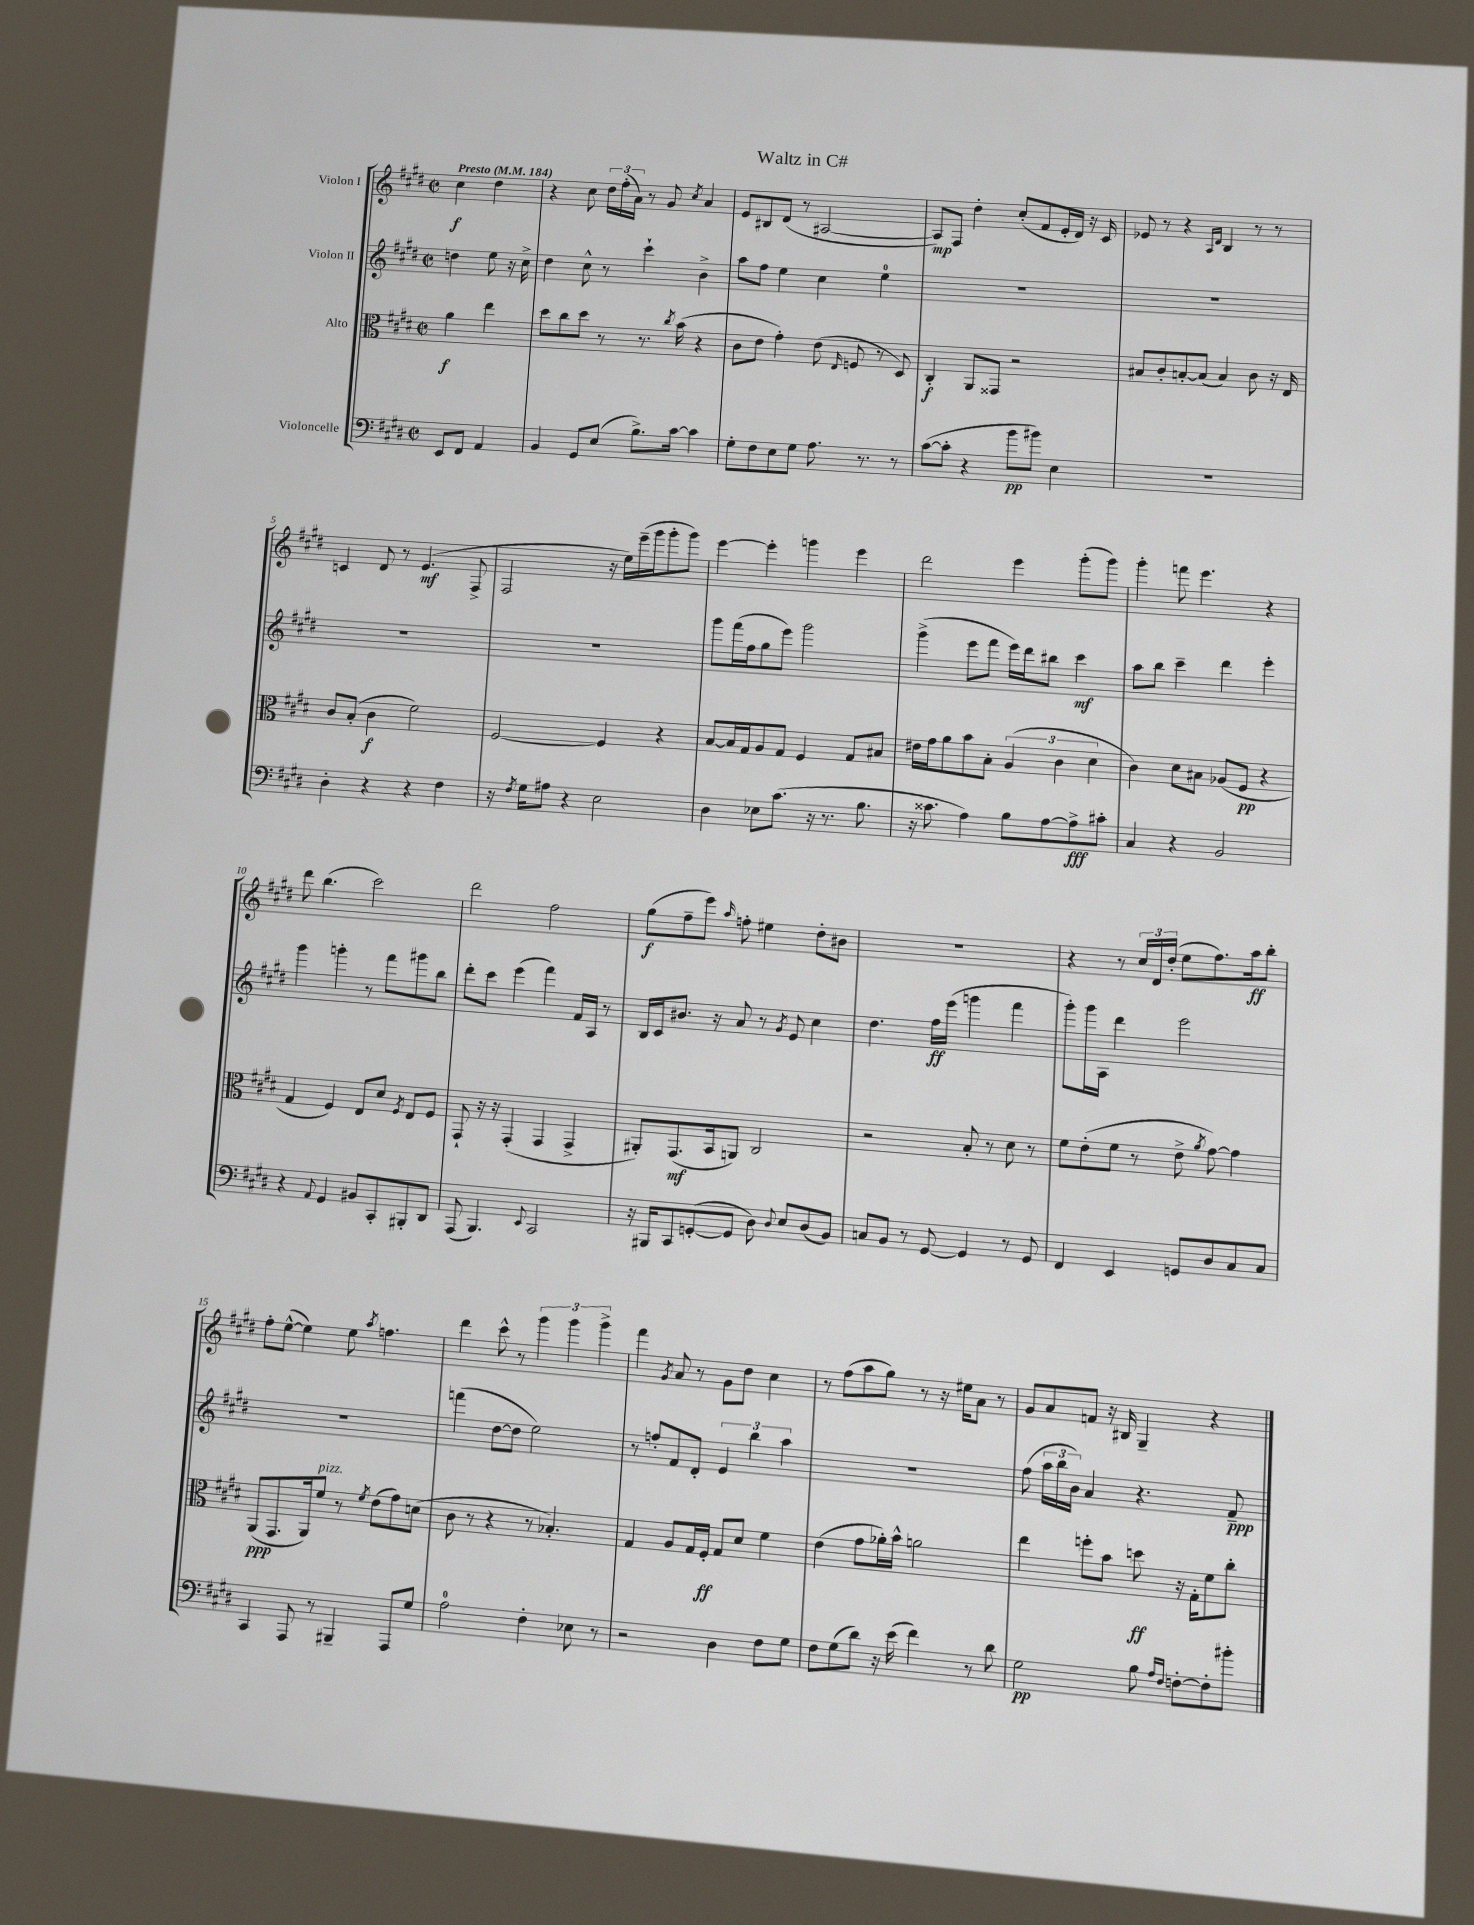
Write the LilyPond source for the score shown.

\header { title = "Waltz in C#" }
<<
\new StaffGroup <<
\new Staff = "s0" \with { instrumentName = "Violon I" } {
    \clef treble \key e \major \defaultTimeSignature \time 2/2 \partial 2 \tempo "Presto" 4 = 184
    \autoBeamOff cis''4\f dis''4 |
    r4 cis''8 \tuplet 3/2 { dis''16[ fis''16-.( a'16]) } r8 gis'8 \acciaccatura { cis''8 } a'4 |
    e'8[ bis8 dis'8]( r8 ais2~ |
    ais8[\mp) fis8] dis''4-. cis''8[-.( fis'8 e'16-. dis'16]) r16 cis'16 |
    ees'8 r8 r4 \grace { a16[ dis'16] } b4 r8 r8 |
    c'4 dis'8 r8 e'4.\mf( fis8-> |
    fis2 r16 e''16[) e'''16--( gis'''16 gis'''8-. gis'''8]) |
    e'''4~ e'''4-. g'''4 e'''4 |
    dis'''2 e'''4 gis'''8[-.( gis'''8]) |
    gis'''4-. f'''8 e'''4. r4 |
    dis'''8 b''4.( cis'''2) |
    dis'''2 fis''2 |
    gis''8[\f( fis''8-- e'''8]) \grace { a''16 } f''8-. eis''4 dis''8[-. bis'8] |
    R1 |
    r4 r8 \tuplet 3/2 { cis''16[ dis'16 dis''16]-.( } e''8[ fis''8.) a''16\ff b''8]-. |
    fis''8[-. e''8]~-^( e''4) e''8 \acciaccatura { a''8 } f''4. |
    dis'''4 cis'''8-^ r8 \tuplet 3/2 { gis'''4 gis'''4 gis'''4-> } |
    fis'''4 \acciaccatura { gis'8 } a'8 r8 gis'8[ dis''8] cis''4 |
    r8 fis''8[( a''8 gis''8]) r8 r16 eis''16[ a'8] r8 |
    gis'8[ a'8 f'8] r16 bis16 gis4-- r4 \bar "|." |
}
\new Staff = "s1" \with { instrumentName = "Violon II" } {
    \clef treble \key e \major \defaultTimeSignature \time 2/2 \partial 2
    \autoBeamOff d''4 e''8 r16 cis''16-> |
    dis''4 cis''8-^ r8 cis'''4-! b'4-> |
    a''8[ fis''8] e''4 cis''4 e''4-0 |
    R1 |
    R1 |
    R1 |
    R1 |
    gis'''8[ fis'''16( fis''16 gis''8 e'''8]) gis'''2 |
    gis'''4->( e'''8[ fis'''8] e'''16[) dis'''16 bis''8] cis'''4\mf |
    a''8[ b''8] cis'''4-- dis'''4 e'''4-. |
    gis'''4 g'''4-. r8 fis'''8[ gis'''8 b''8] |
    dis'''8[-. cis'''8] e'''4( fis'''4) fis'16[ a16] r8 |
    b16[ cis'16 bis'8.] r16 a'8 r8 \acciaccatura { gis'8 } e'8 cis''4 |
    dis''4. fis''16[\ff e'''16]( g'''4 fis'''4 |
    gis'''8[-.) gis'''16 a16] dis'''4 e'''2 |
    R1 |
    f'''4( dis''8[~ dis''8] e''2) |
    r8 f''8[-. fis'8 dis'8]-. \tuplet 3/2 { e'4 b''4 a''4 } |
    R1 |
    fis''8( \tuplet 3/2 { a''16[ b''16 b'16]) } a'4 r4. fis'8--\ppp \bar "|." |
}
\new Staff = "s2" \with { instrumentName = "Alto" } {
    \clef alto \key e \major \defaultTimeSignature \time 2/2 \partial 2
    \autoBeamOff a'4\f e''4 |
    dis''8[ cis''8 dis''8] r8 r8. \acciaccatura { cis''8 } b'16( r4 |
    cis'8[ e'8] gis'4-.) e'8( \grace { e16 } f8 r8 dis8) |
    cis4-.\f a,8[ gisis,8] r2 |
    bis8[ cis'8-. b8~-. b8]( b4) cis'8 r16 e16 |
    cis'8[ b8]-.( cis'4\f fis'2) |
    fis2~ fis4 r4 |
    b8[~ b16 gis16 a8 gis8] fis4 gis8[ bis8] |
    eis'16[ gis'16 a'8 b'8 b8]-. \tuplet 3/2 { a4( cis'4 dis'4 } |
    cis'4) dis'8[ bis8] aes8[( fis8]\pp r4 |
    gis4 fis4) e8[ dis'8] \acciaccatura { fis8 } e8[ fis8] |
    gis,8-! r16 r16 gis,4-.( gis,4 gis,4-> |
    ais,8[-.) gis,8.\mf( b,16 a,8]) cis2 |
    r2 b8-. r8 dis'8 r8 |
    fis'8[ e'8-.( fis'8] r8 e'8-> \acciaccatura { a'8 } gis'8~) gis'4 |
    a,8[\ppp( gis,8. a,16) fis'8]^\markup { \italic "pizz." } r8 \acciaccatura { fis'8 } e'8[( gis'8) d'8]( |
    cis'8 r8 r4 r8 bes4.-.) |
    gis4 a8[ gis16 fis16]-.\ff gis8[ dis'8] fis'4 |
    e'4( gis'8[ aes'16-.) b'16]-^ a'2 |
    e''4 f''8[-. b'8] d''8\ff r16 gis16[-. fis'8 cis''8]-. \bar "|." |
}
\new Staff = "s3" \with { instrumentName = "Violoncelle" } {
    \clef bass \key e \major \defaultTimeSignature \time 2/2 \partial 2
    \autoBeamOff e,8[ fis,8] a,4 |
    b,4 gis,8[ e8]( b8.[->) cis'16]~ cis'4 |
    gis8[-. fis8 e8 gis8] a8. r8. r8 |
    cis'8[~( cis'8]-. r4 b'8[\pp bis'8]) e4 |
    R1 |
    dis4-. r4 r4 fis4 |
    r16 \acciaccatura { fis8 } gis16[ ais8] r4 e2 |
    dis4 ees8[ cis'8.]( r16 r8. b8. |
    r16 cisis'8. a4) b8[ a8~ a8->\fff cis'8]-. |
    cis4 r4 b,2 |
    r4 \appoggiatura { a,8 } gis,4 bis,8[ cis,8-. bis,,8-. dis,8] |
    a,,8( b,,4.) \appoggiatura { e,8 } cis,2 |
    r16 bis,,16[ cis,8 g,8~-.( g,8] dis8) \appoggiatura { dis8 } e8[ dis8( b,8]) |
    c8[ b,8] r8 gis,8~ gis,4 r8 gis,8 |
    fis,4 e,4 g,8[ dis8 cis8 cis8] |
    cis,4 a,,8 r8 bis,,4-- a,,8[ gis8] |
    a2-0 fis4-. ees8 r8 |
    r2 dis4 fis8[ gis8] |
    fis8[ gis8( dis'8]) r16 e'16( fis'4) r8 dis'8 |
    gis2\pp b8 \grace { a16[ fis16] } f8[~-. f8-. bis'8]-. \bar "|." |
}
>>
>>
